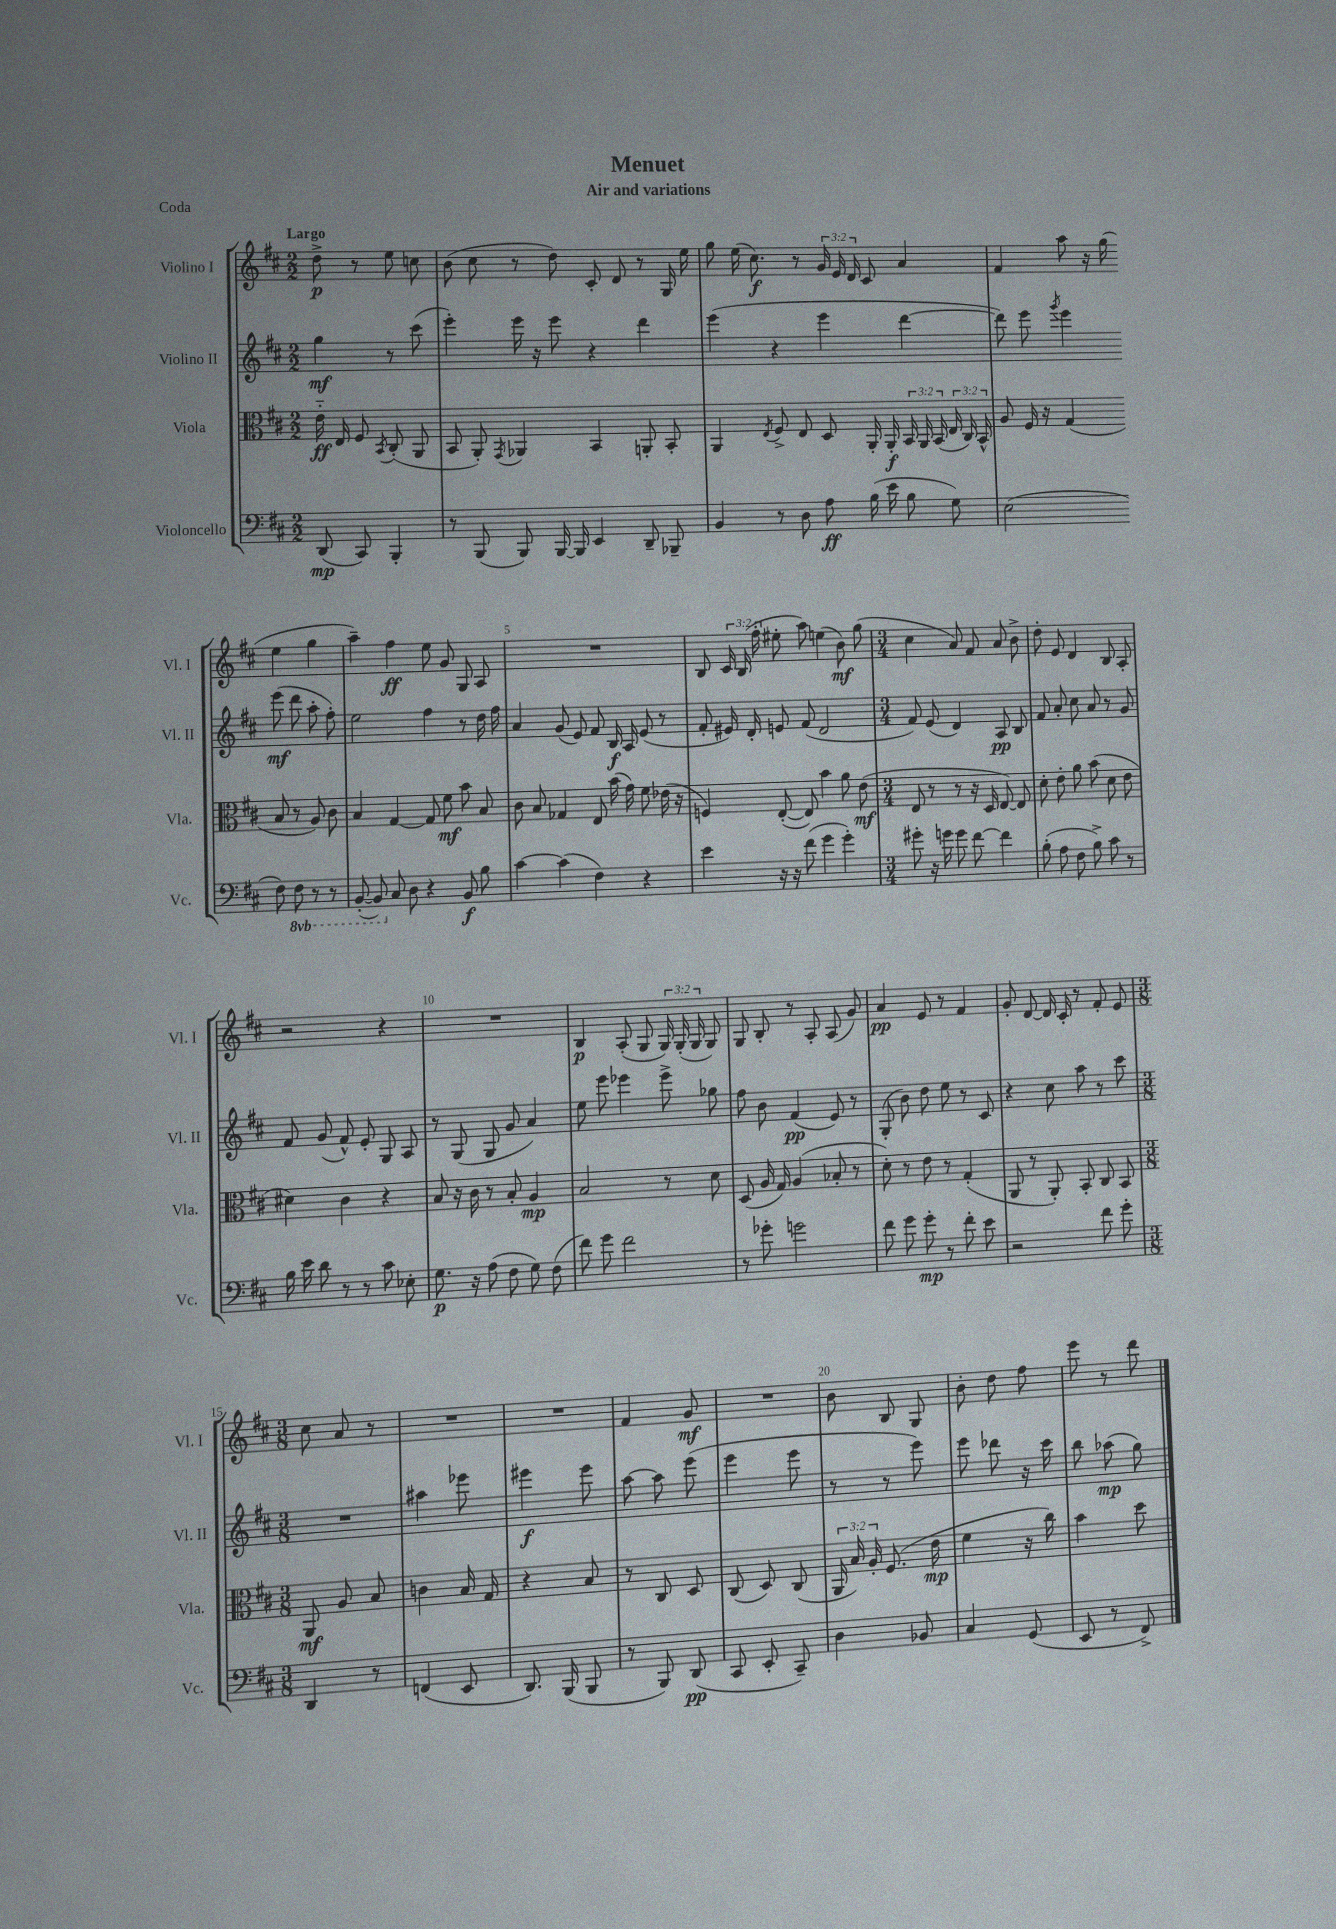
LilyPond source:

\header { title = "Menuet" subtitle = "Air and variations" piece = "Coda" }
<<
\new StaffGroup <<
\new Staff = "s0" \with { instrumentName = "Violino I" shortInstrumentName = "Vl. I" } {
    \clef treble \key d \major \numericTimeSignature \time 2/2 \override Staff.TupletNumber.text = #tuplet-number::calc-fraction-text \partial 2 \tempo "Largo"
    \autoBeamOff d''8->\p r8 e''8 c''8 |
    b'8( cis''8 r8 d''8) cis'8-. d'8 r8 g16 e''16 |
    g''8 e''16( cis''8.\f) r8 \tuplet 3/2 { g'16 e'16 d'16 } cis'8 a'4 |
    fis'4 a''8 r16 g''16( e''4 g''4 |
    a''4--) fis''4\ff e''8 g'8 g8 a8 |
    R1 |
    b8 \tuplet 3/2 { cis'16 b16( fis''16-. } eis''8-. a''8) e''4( b'8\mf) g''8( |
    \numericTimeSignature \time 3/4 cis''4 a'8) fis'8 a'8 b'8-> |
    d''8-. e'8 d'4 b8 a8-. |
    r2 r4 |
    R2. |
    b4\p a8-.( g8 \tuplet 3/2 { g16) g16-.( g16 } g8) |
    g8 b8-. r8 a8-. a8( g'8) |
    a'4\pp e'8 r8 fis'4 |
    g'8-. d'8~ d'16 cis'16-. r8 fis'8-. e'8 |
    \numericTimeSignature \time 3/8 cis''8 a'8 r8 |
    R4. |
    R4. |
    fis'4 g'8\mf |
    R4. |
    b'8 b8 g8 |
    b'8-. d''8 fis''8 |
    e'''8 r8 d'''8 \bar "|." |
}
\new Staff = "s1" \with { instrumentName = "Violino II" shortInstrumentName = "Vl. II" } {
    \clef treble \key d \major \numericTimeSignature \time 2/2 \partial 2
    \autoBeamOff g''4\mf r8 cis'''8( |
    e'''4-.) e'''16 r16 e'''8 r4 d'''4 |
    e'''4( r4 e'''4 d'''4~ |
    d'''8) e'''8 \acciaccatura { g'''8 } e'''4 e'''8\mf( d'''8 a''8-. fis''8-.) |
    e''2 fis''4 r8 d''16 fis''16 |
    a'4 g'8( e'8) fis'8 b16\f a16 e'8( r8 |
    fis'8-. eis'16) d'16-. e'8 fis'8( d'2 |
    \numericTimeSignature \time 3/4 fis'8) e'8( d'4) a8\pp b8 |
    fis'8 a'8-. cis''8 a'8 r8 g'8 |
    fis'8 g'8( fis'8-^) e'8-. g8 a8 |
    r8 g8( g8 g'8 a'4) |
    e''8 e'''8 ees'''4 ees'''8-> ges''8 |
    fis''8 b'8 fis'4\pp( e'8) r8 |
    g8-.( b'8) d''8 e''8 r8 cis'8 |
    r4 cis''8 a''8 r8 cis'''8 |
    \numericTimeSignature \time 3/8 R4. |
    ais''4 ees'''8 |
    eis'''4\f eis'''8 |
    a''8~ a''8 e'''8( |
    e'''4 e'''8 |
    r8 r8 e'''8) |
    e'''8 des'''8 r16 cis'''16 |
    b''8 aes''8\mp( g''8) \bar "|." |
}
\new Staff = "s2" \with { instrumentName = "Viola" shortInstrumentName = "Vla." } {
    \clef alto \key d \major \numericTimeSignature \time 2/2 \override Staff.TupletNumber.text = #tuplet-number::calc-fraction-text \partial 2
    \autoBeamOff e'16-_\ff e16 fis8 \acciaccatura { b,8 } cis8-.( a,8 |
    b,8 a,8-.) \acciaccatura { g,8 } aes,4 b,4 a,8-. b,8-. |
    a,4 \acciaccatura { e8 } fis8-> e8 d8 a,16-. a,16-.\f \tuplet 3/2 { b,16 a,16 b,16( } \tuplet 3/2 { e16 cis16) b,16-^ } |
    a8 fis16 r16 g4( b8 r8 a8) cis'8 |
    b4 g4~ g8 fis'8\mf b'8 b8 |
    cis'8 b8 ges4 e8 b'16( g'16) fis'8 ees'16( r16 |
    f4) e8~-.( e8) b'4 a'8 e'8\mf( |
    \numericTimeSignature \time 3/4 e8 r8 r8 r16 d16 e8~) e8 |
    d'8-. e'8-. a'8 b'8( d'8 e'8 |
    dis'4) cis'4 r4 |
    b8 r16 cis'16 r8 b8-. a4\mp |
    b2 r8 d'8 |
    d8( a16 g16) a4( bes8-. r8 |
    d'8-.) r8 e'8 r8 g4-.( |
    a,8 r8 a,8-.) b,8-. cis8 b,8 |
    \numericTimeSignature \time 3/8 a,8\mf a8 b8 |
    c'4 b16 g16 |
    r4 b8 |
    r8 cis8 d8 |
    cis8( d8) cis8( |
    \tuplet 3/2 { a,16 b16) a16-. } fis8.( e'16\mp |
    fis'4 r16 cis''16) |
    b'4 d''8 \bar "|." |
}
\new Staff = "s3" \with { instrumentName = "Violoncello" shortInstrumentName = "Vc." } {
    \clef bass \key d \major \numericTimeSignature \time 2/2 \set Staff.ottavationMarkups = #ottavation-simple-ordinals \partial 2
    \autoBeamOff d,8\mp( cis,8) b,,4-. |
    r8 b,,8( b,,8) b,,16~ b,,16 e,4 d,8-- bes,,8-- |
    b,4 r8 d8 a8\ff b16( e'16 b8 g8) |
    e2( fis8) \ottava #-1 fis,8 r8 r8 |
    b,,8~-.( b,,8) \ottava #0 cis8 d8 r4 b,8\f b8 |
    cis'4~ cis'4( fis4) r4 |
    e'4 r16 r16 fis'8( g'4 g'4-.) |
    \numericTimeSignature \time 3/4 gis'8-. r16 g'16 g'8 fis'8~ fis'4 |
    b8-.( a8 fis8 b8->) cis'8 r8 |
    b16 e'16 d'8 r8 r8 cis'8 ees8-. |
    g8.\p r16 a8( fis8 g8) fis8( |
    fis'8) g'8 fis'2 |
    r8 ges'8-. g'2 |
    fis'8 g'8 g'8-.\mp r8 fis'8-. e'8 |
    r2 fis'8 g'8-. |
    \numericTimeSignature \time 3/8 d,4 r8 |
    f,4( e,8 |
    d,8.) b,,16( b,,8 |
    r8 b,,8) d,8\pp( |
    cis,8 e,8-. cis,8--) |
    d4 bes,8 |
    cis4 g,8( |
    e,8 r8 fis,8->) \bar "|." |
}
>>
>>
\layout { \context { \Score \override BarNumber.break-visibility = ##(#f #t #t) barNumberVisibility = #(every-nth-bar-number-visible 5) } }
